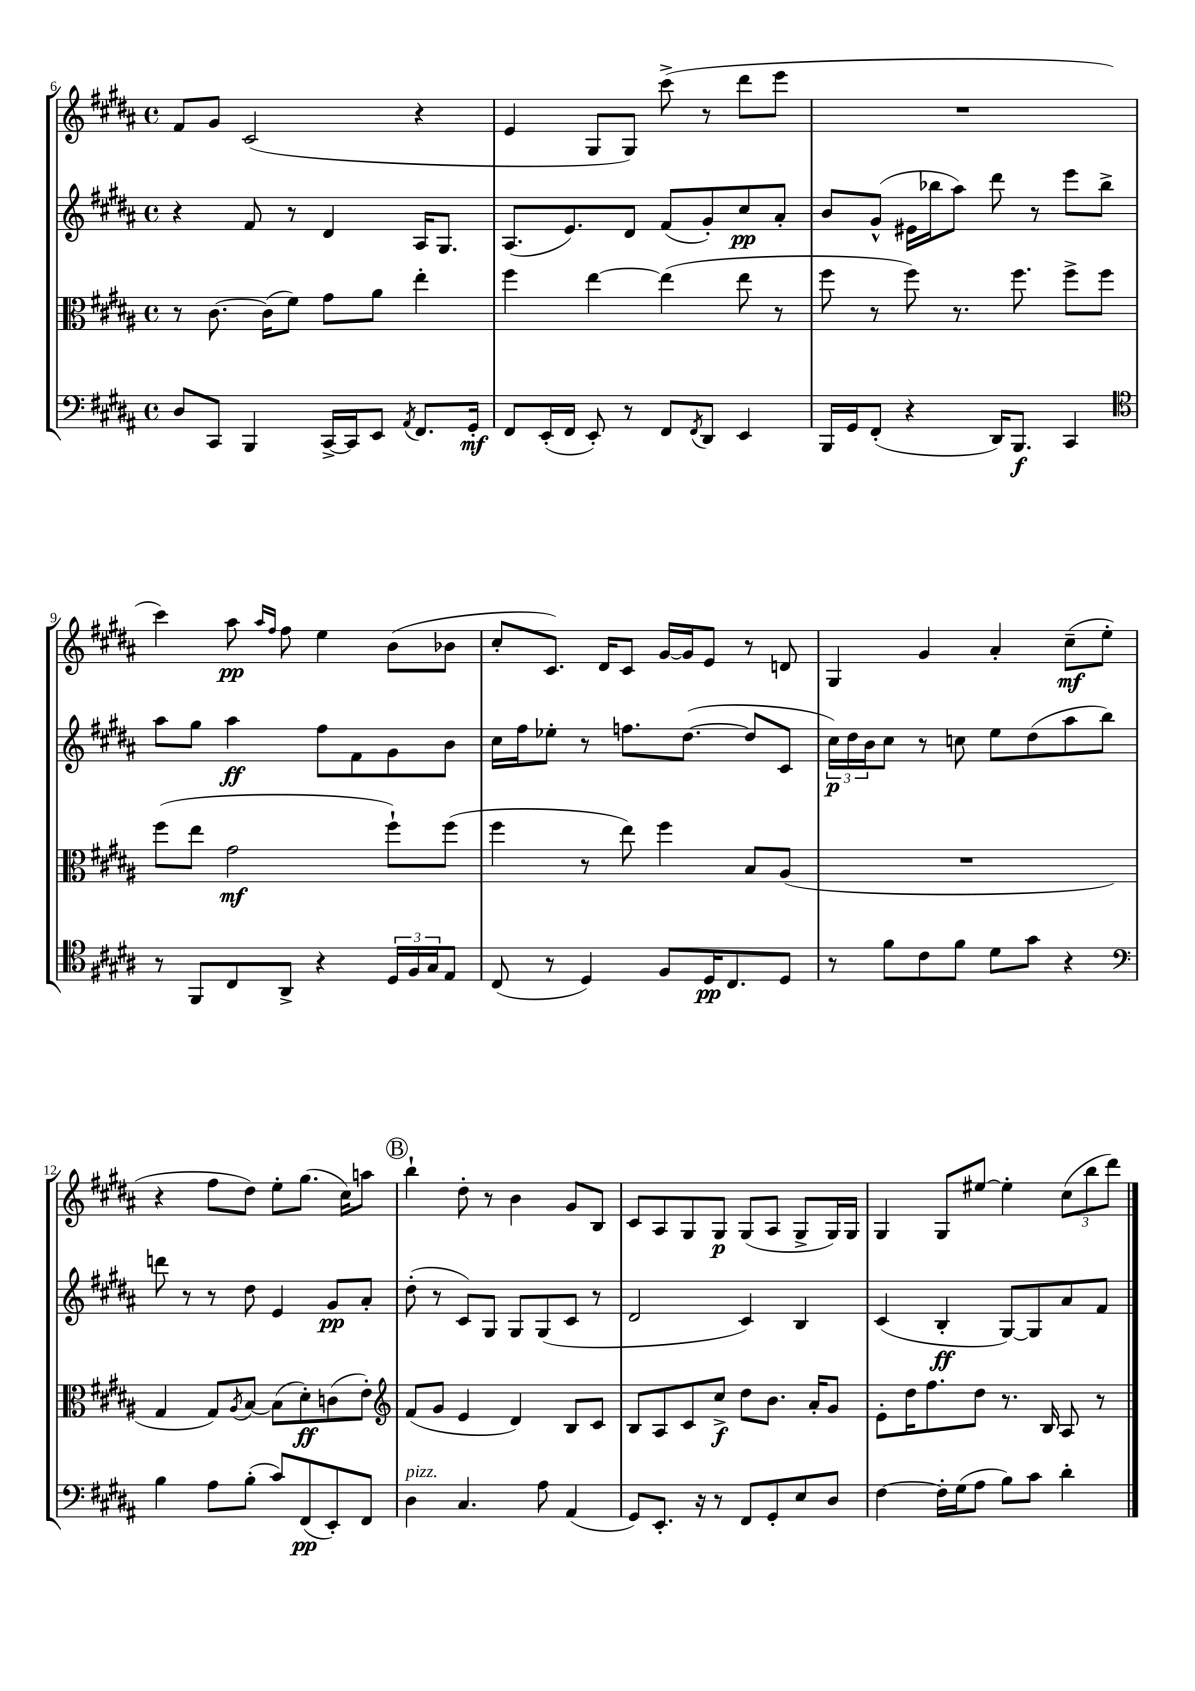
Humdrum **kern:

**kern	**dynam	**kern	**dynam	**kern	**dynam	**kern	**dynam
*part4	*part4	*part3	*part3	*part2	*part2	*part1	*part1
*staff4	*staff4	*staff3	*staff3	*staff2	*staff2	*staff1	*staff1
*clefF4	*	*clefC3	*	*clefG2	*	*clefG2	*
*k[f#c#g#d#a#]	*	*k[f#c#g#d#a#]	*	*k[f#c#g#d#a#]	*	*k[f#c#g#d#a#]	*
*M4/4	*	*M4/4	*	*M4/4	*	*M4/4	*
*met(c)	*	*met(c)	*	*met(c)	*	*met(c)	*
=6	=6	=6	=6	=6	=6	=6	=6
8D#/L	.	8r	.	4r	.	8f#/L	.
8CC#/J	.	[8.c#\	.	.	.	8g#/J	.
4BBB/	.	.	.	8f#/	.	(2c#/	.
.	.	(16c#\KL]	.	.	.	.	.
.	.	8f#\J)	.	8r	.	.	.
[16CC#^/LL	.	8g#\L	.	4d#/	.	.	.
16CC#/J]	.	.	.	.	.	.	.
8EE/J	.	8a#\J	.	.	.	.	.
8qAA#/	.	.	.	.	.	.	.
8.FF#/L	.	4ee'\	.	16A#/KL	.	4r	.
.	.	.	.	8.G#/J	.	.	.
16GG#'/Jk	mf	.	.	.	.	.	.
=7	=7	=7	=7	=7	=7	=7	=7
8FF#/L	.	4ff#\	.	(8.A#/L	.	4e/	.
(16EE'/L	.	.	.	.	.	.	.
16FF#/JJ	.	.	.	8.e/)	.	.	.
8EE'/)	.	[4ee\	.	.	.	8G#/L	.
8r	.	.	.	8d#/J	.	8G#/J)	.
8FF#/L	.	(4ee\]	.	(8f#/L	.	(8ccc#^\	.
8qFF#/	.	.	.	.	.	.	.
8DD#/J	.	.	.	8g#'/)	.	8r	.
4EE/	.	8ee\	.	8cc#/	pp	8ddd#\L	.
.	.	8r	.	8a#'/J	.	8eee\J	.
=8	=8	=8	=8	=8	=8	=8	=8
16BBB/LL	.	8ff#\	.	8b/L	.	1r	.
16GG#/J	.	.	.	.	.	.	.
(8FF#'/J	.	8r	.	(8g#^^/J	.	.	.
4r	.	8ff#\)	.	16e#X\LL	.	.	.
.	.	.	.	16bb-X\J	.	.	.
.	.	8.r	.	8aa#\J)	.	.	.
16DD#/KL)	.	.	.	8ddd#\	.	.	.
8.BBB/J	f	8.ff#\	.	.	.	.	.
.	.	.	.	8r	.	.	.
4CC#/	.	8ff#^\L	.	8eee\L	.	.	.
.	.	8ff#\J	.	8bb-^\J	.	.	.
!!LO:LB:g=z
=9	=9	=9	=9	=9	=9	=9	=9
*clefC4	*	*	*	*	*	*	*
8r	.	(8ff#\L	.	8aa#\L	.	4ccc#\)	.
8FF#/L	.	8ee\J	.	8gg#\J	.	.	.
8C#/	.	2g#\	mf	4aa#\	ff	8aa#\	pp
.	.	.	.	.	.	16qqaa#/LL	.
.	.	.	.	.	.	16qqff#/JJ	.
8AA#^/J	.	.	.	.	.	8ff#\	.
4r	.	.	.	8ff#\L	.	4ee\	.
.	.	.	.	8f#\	.	.	.
24D#/LL	.	8ff#`\L)	.	8g#\	.	(8b\L	.
24F#/	.	.	.	.	.	.	.
24G#/J	.	.	.	.	.	.	.
8E/J	.	(8ff#\J	.	8b\J	.	8b-X\J	.
=10	=10	=10	=10	=10	=10	=10	=10
(8C#/	.	4ff#\	.	16cc#\LL	.	8cc#'/L	.
.	.	.	.	16ff#\J	.	.	.
8r	.	.	.	8ee-X'\J	.	8.c#/J)	.
4D#/)	.	8r	.	8r	.	.	.
.	.	.	.	.	.	16d#/KL	.
.	.	8ee\)	.	8.ffn\L	.	8c#/J	.
8F#/L	.	4ff#\	.	.	.	[16g#/LL	.
.	.	.	.	([8.dd#\J	.	16g#/J]	.
16D#/K	pp	.	.	.	.	8e/J	.
8.C#/	.	.	.	.	.	.	.
.	.	8B/L	.	8dd#/L]	.	8r	.
8D#/J	.	(8A#/J	.	8c#/J	.	8dn/	.
=11	=11	=11	=11	=11	=11	=11	=11
8r	.	1r	.	24cc#\LL)	p	4G#/	.
.	.	.	.	24dd#\	.	.	.
.	.	.	.	24b\J	.	.	.
8f#\L	.	.	.	8cc#\J	.	.	.
8c#\	.	.	.	8r	.	4g#/	.
8f#\J	.	.	.	8ccn\	.	.	.
8d#\L	.	.	.	8ee\L	.	4a#'/	.
8g#\J	.	.	.	(8dd#\	.	.	.
4r	.	.	.	8aa#\	.	(8cc#~\L	mf
.	.	.	.	8bb\J)	.	8ee'\J	.
!!LO:LB:g=z
=12	=12	=12	=12	=12	=12	=12	=12
*clefF4	*	*	*	*	*	*	*
4B\	.	4G#/	.	8dddn\	.	4r	.
.	.	.	.	8r	.	.	.
8A#\L	.	8G#/L)	.	8r	.	8ff#\L	.
.	.	8qA#/	.	.	.	.	.
(8B'\J	.	[8B/J	.	8dd#\	.	8dd#\J)	.
8c#/L)	.	(8B\L]	.	4e/	.	8ee'\L	.
(8FF#/	pp	8d#'\)	ff	.	.	(8.gg#\J	.
8EE'/)	.	(8cn\	.	8g#/L	pp	.	.
.	.	.	.	.	.	16cc#\KL)	.
8FF#/J	.	8e'\J)	.	8a#'/J	.	8aan\J	.
!!LO:REH:place=s1:t=B
=13	=13	=13	=13	=13	=13	=13	=13
*	*	*clefG2	*	*	*	*	*
!LO:TX:a:i:t=pizz.	!	!	!	!	!	!	!
4D#\	.	(8f#/L	.	(8dd#'\	.	4bb`\	.
.	.	8g#/J	.	8r	.	.	.
4.C#/	.	4e/	.	8c#/L)	.	8dd#'\	.
.	.	.	.	8G#/J	.	8r	.
.	.	4d#/)	.	8G#/L	.	4b\	.
8A#\	.	.	.	(8G#/	.	.	.
(4AA#/	.	8B/L	.	8c#/J	.	8g#/L	.
.	.	8c#/J	.	8r	.	8B/J	.
=14	=14	=14	=14	=14	=14	=14	=14
8GG#/L)	.	8B/L	.	2d#/	.	8c#/L	.
8.EE'/J	.	8A#/	.	.	.	8A#/	.
.	.	8c#/	.	.	.	8G#/	.
16r	.	.	.	.	.	.	.
8r	.	8cc#^/J	f	.	.	8G#/J	p
8FF#/L	.	8dd#\L	.	4c#/)	.	(8G#/L	.
8GG#'/	.	8.b\J	.	.	.	8A#/J	.
8E/	.	.	.	4B/	.	8G#^/L	.
.	.	16a#'/KL	.	.	.	.	.
8D#/J	.	8g#/J	.	.	.	16G#/L)	.
.	.	.	.	.	.	16G#/JJ	.
=15	=15	=15	=15	=15	=15	=15	=15
[4F#\	.	8e'\L	.	(4c#/	.	4G#/	.
.	.	16dd#\K	.	.	.	.	.
.	.	8.ff#\	.	.	.	.	.
16F#'\LL]	.	.	.	4B'/	ff	8G#/L	.
(16G#\J	.	.	.	.	.	.	.
8A#\J	.	8dd#\J	.	.	.	[8ee#X/J	.
8B\L)	.	8.r	.	[8G#/L)	.	4ee#'\]	.
8c#\J	.	.	.	8G#/]	.	.	.
.	.	16B/	.	.	.	.	.
4d#'\	.	8A#/	.	8a#/	.	(12cc#\L	.
.	.	.	.	.	.	12bb\	.
.	.	8r	.	8f#/J	.	.	.
.	.	.	.	.	.	12ddd#\J)	.
==	==	==	==	==	==	==	==
*-	*-	*-	*-	*-	*-	*-	*-
